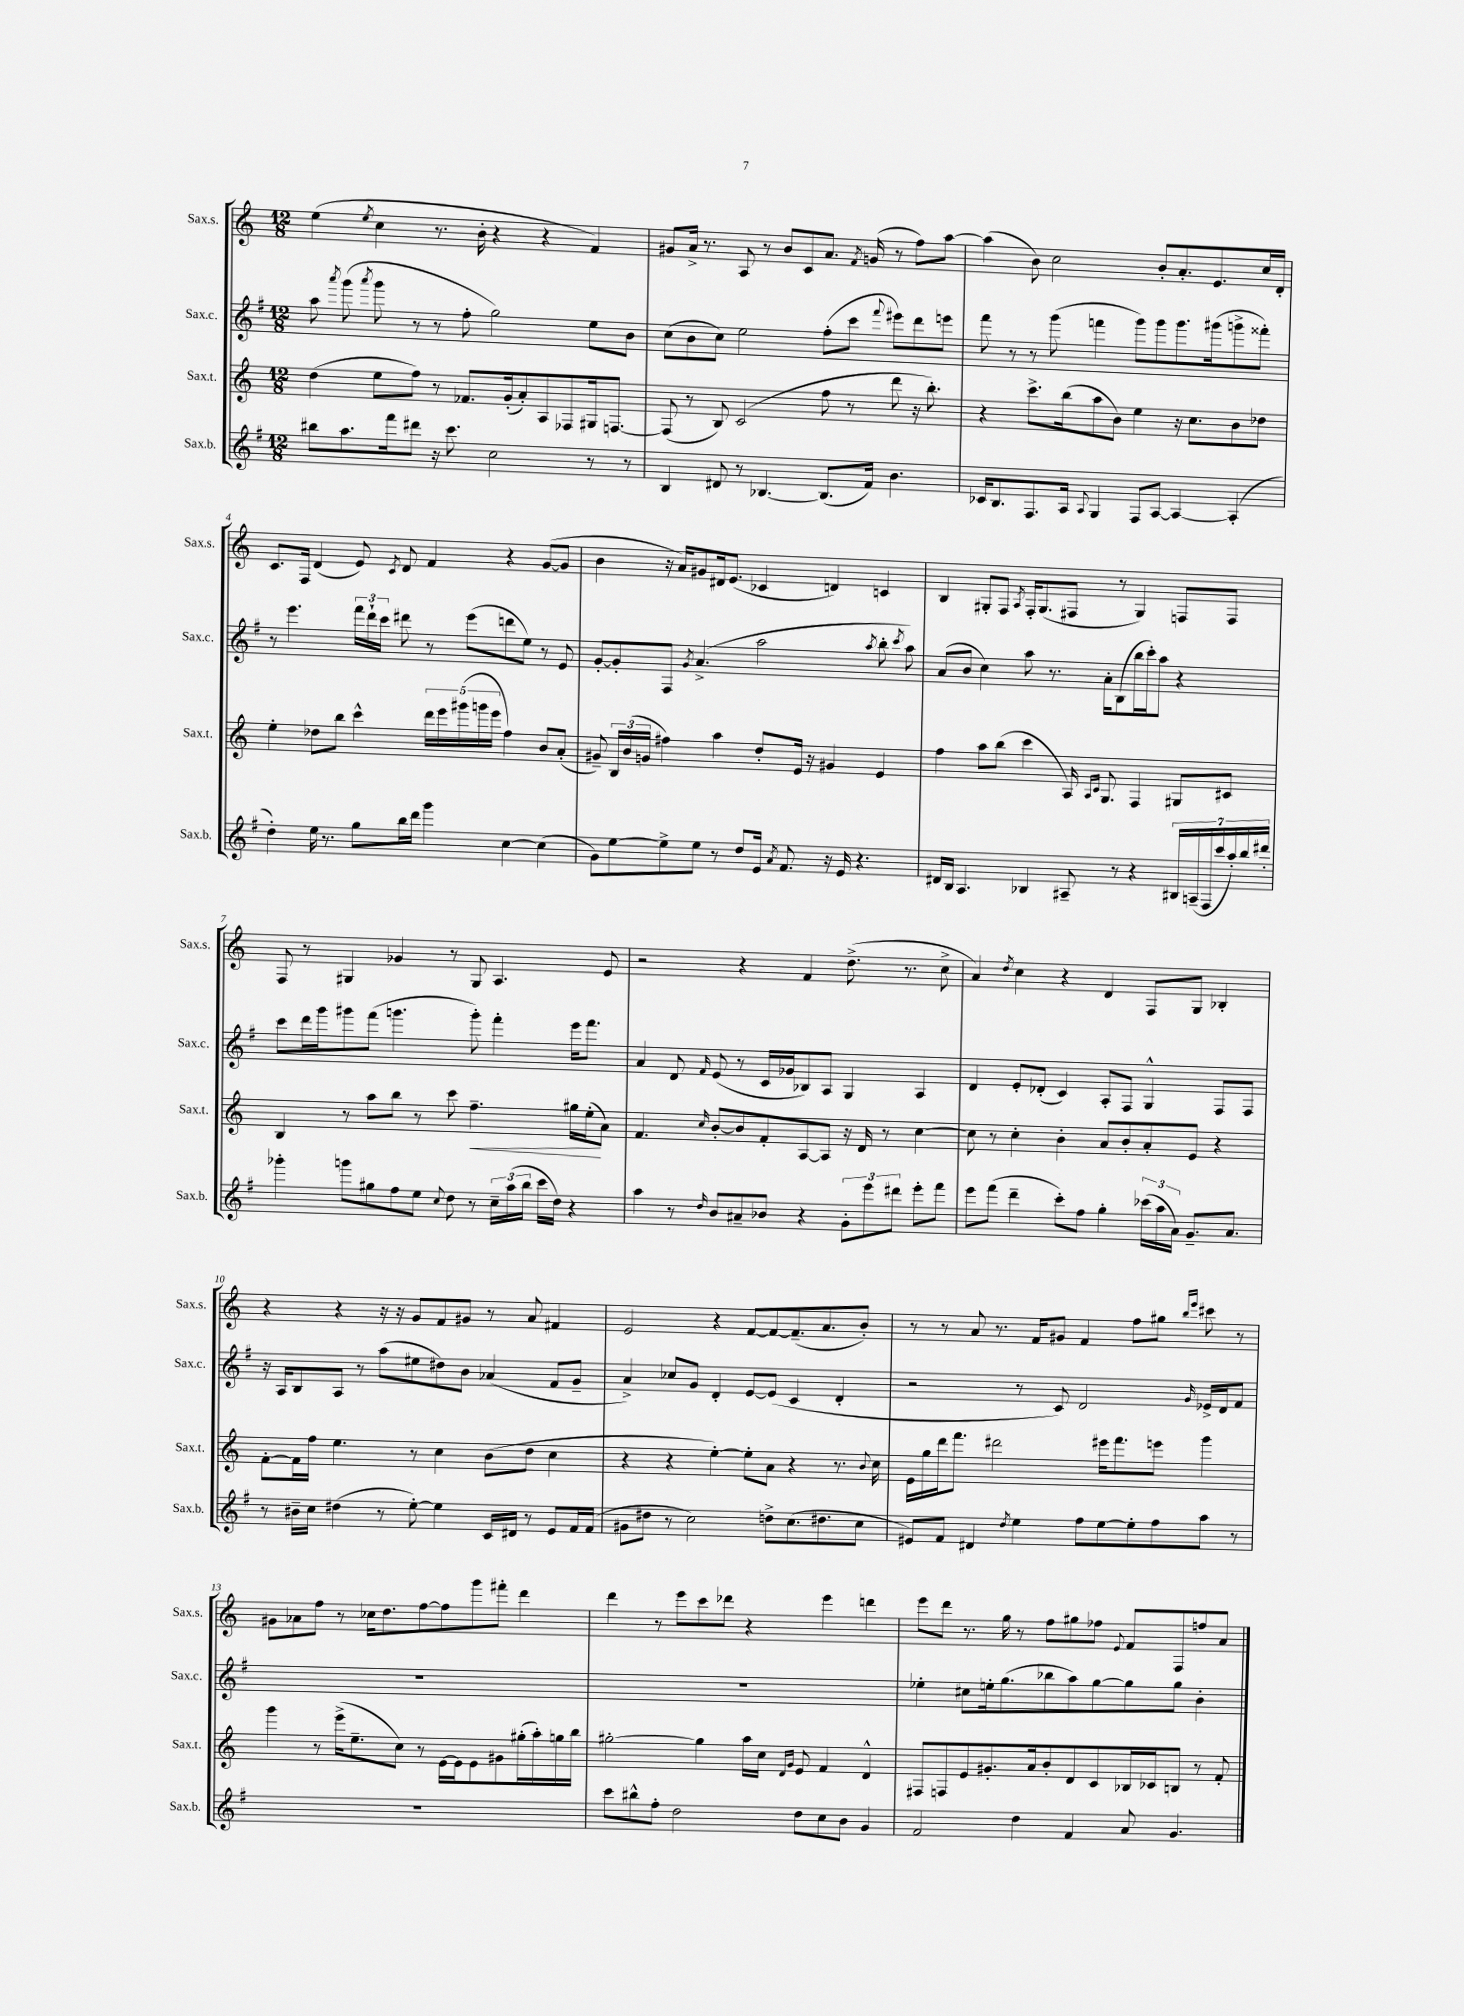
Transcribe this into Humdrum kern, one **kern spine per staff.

**kern	**kern	**kern	**kern
*staff4	*staff3	*staff2	*staff1
*clefG2	*clefG2	*clefG2	*clefG2
*k[f#]	*k[]	*k[f#]	*k[]
*M12/8	*M12/8	*M12/8	*M12/8
8bb#	(4dd	8aa	(4ee
.	.	8qaaa	.
8.aa	.	(8ggg	.
.	.	8qaaa	8qee
.	8ee	8ggg	4cc
16fff#	.	.	.
8ddd#	8ff)	8r	.
16r	8r	8r	8.r
8.ccc	.	.	.
.	8.f-	8ff#'	.
.	.	.	16b'
2cc	.	2gg)	4r
.	(16g'	.	.
.	8a')	.	.
.	8A	.	4r
.	8F-	.	.
8r	16G#	8ee	4f)
.	[8.F	.	.
8r	.	8b	.
=	=	=	=
4B	(8F]	(8cc	8g#
.	8r	8b	16a^
.	.	.	8.r
8d#	8B)	8cc)	.
8r	(2c	2ee	8A
[4.B-	.	.	8r
.	.	.	8b
.	.	.	8c
(8.B-]	8ff	(8ff#'	8.a
.	8r	8ccc	.
.	.	.	8qf
16f#)	.	.	(16g
.	.	8qqfff#	.
4.b	8ddd	8eee#)	8r
.	16r	8ddd	8ff)
.	8.bb')	.	.
.	.	8eee	[8aa
=	=	=	=
16c-	4r	8fff#	(4aa]
8.B	.	.	.
.	.	8r	.
8.F#	8.ccc^	8r	8b)
.	.	(8ggg	2cc
16A	(16bb	.	.
8qqA	.	.	.
4G	8aa	4fff	.
.	8b)	.	.
8F#	4ee	8ggg)	.
[8A	.	8ggg	8b'
4A_	16r	8.ggg	8.a'
.	8.cc	.	.
.	.	(16ggg#	8.e
(4A']	8b	8ggg^	.
.	8dd-	8fff##')	16cc
.	.	.	16d'
=	=	=	=
4dd')	4ee'	8r	8.c
.	.	4.eee	.
.	.	.	16F
16ee	8dd-	.	(4d
8.r	.	.	.
.	8bb	.	.
8gg	4ccc^^	24fff#	8e)
.	.	24ddd`	.
.	.	24ccc	.
.	.	.	8qc
16bb	.	8ddd#	8d
16ddd	.	.	.
4ggg	20ddd	8r	4f
.	20eee	.	.
.	(20ggg#	.	.
.	.	(8eee	.
.	20ggg	.	.
.	20eee	.	.
[4cc	4ff)	8ddd	4r
.	.	8ee)	.
(4cc]	8b	8r	([8g
.	(8a'	8e	8g]
=	=	=	=
8g)	8g#~)	[8g'	4b
[8ee	24B	8g']	.
.	(24b	.	.
.	24g	.	.
8ee^]	4ff#)	8F#	16r
.	.	.	16a)
.	.	8qg	.
8ee	.	(4.a^	8g#
8r	4aa	.	16d#
.	.	.	(8.e
8dd	.	.	.
16e	8dd'	2aa	4c-
8qa	.	.	.
8.f#	.	.	.
.	16e	.	.
.	16r	.	.
16r	4g#	.	4d)
16e	.	.	.
4.r	.	.	.
.	.	8qaa	.
.	4e	8bb'	4c
.	.	8qccc	.
.	.	8aa)	.
=	=	=	=
16d#	4ff	(8a	4B
16B	.	.	.
4.A	.	8b	.
.	8aa	4cc)	8G#'
.	(8bb	.	8F
.	.	.	8qA
4B-	4ccc	8aa	16F'
.	.	.	(8.G#
.	.	8.r	.
8A#~	16A)	.	8F#
.	16qqA	.	.
.	16qqc	.	.
.	8.G	16a'	.
8r	.	(8B	8r
4r	4F	16bb	4G#)
.	.	16ccc')	.
.	.	8aa	.
28B#	8G#	4r	8F
(28A~	.	.	.
28F#	.	.	.
28ccc	.	.	.
.	8c#	.	8F
28aa')	.	.	.
28bb	.	.	.
28ddd#'	.	.	.
=	=	=	=
4ggg-'	4B	8ccc	8F
.	.	16ddd	8r
.	.	16ggg	.
8ggg	8r	8ggg#	4G#
8gg#	8aa	(8fff#	.
8ff#	8bb	4.ggg	4g-
8ee	8r	.	.
8qqcc	.	.	.
8dd	8ccc	.	8r
8r	4.ff~	8ggg')	8G#
24cc~	.	4fff#'	4.A
(24aa	.	.	.
24bb	.	.	.
16ccc	.	.	.
16dd)	.	.	.
4r	16gg#	16eee	.
.	(16ee'	8.fff#	.
.	8a)	.	8e
=	=	=	=
4aa	4.f	4a	2r
8r	.	8d	.
16qqdd	16qqcc	16qqf#	.
8b	[8b'	(8e	.
8a#~	8b]	8r	4r
8b-	8f'	16c	.
.	.	16g-	.
4r	[8A	8B-)	4f
.	8A]	8A	.
12g'	16r	4G	(8.dd^
.	16d	.	.
12eee	.	.	.
.	8r	.	.
12ddd#	.	.	.
.	.	.	8.r
8eee'	[4cc	4A	.
8fff#	.	.	8cc^
=	=	=	=
8eee	8cc]	4d	4a)
(8fff#	8r	.	.
.	.	.	8qdd
4ddd~	4cc'	8e'	4cc
.	.	(8d-'	.
8ccc')	4b'	4c)	4r
8ff#	.	.	.
4gg'	8a	8A'	4d
.	8b'	8F#	.
(24ccc-	8a'	4G^^	8F
24aa	.	.	.
24a)	.	.	.
8.g~	8e	.	8G
.	4r	8F#	4B-'
8.a	.	.	.
.	.	8F#	.
=	=	=	=
8r	[8f'	16r	4r
.	.	16A	.
16b#~	16f]	8B	.
16cc	16ff	.	.
(4dd#	4.ee	8A	4r
.	.	8r	.
8r	.	(8aa	16r
.	.	.	16r
[8ee')	8r	8ee#	8g
4ee]	4cc	8dd#)	8f
.	.	8b	8g#
16c	(8b	(4a-	8r
16d#	.	.	.
8r	8dd	.	8a
8e	4cc	8f#	4f#
16f#	.	8g~	.
(16f#	.	.	.
=	=	=	=
8g#	4r	4a^)	2e
8dd#	.	.	.
8r	4r	8cc-	.
2cc)	.	8g	.
.	[4ee')	4d'	4r
.	8ee']	[8e	[8f
8dd^	8a	(8e]	8f_
(8.cc	4r	4c	(8.f~]
8.dd#	.	.	8.a
.	8.r	4d'	.
8cc	.	.	8b')
.	8qqb	.	.
.	16cc	.	.
=	=	=	=
8e#)	16e	2r	8r
.	16gg	.	.
8f#	16ddd	.	8r
.	8.fff	.	.
4d#	.	.	8a
.	2ddd#	.	8.r
8qdd	.	.	.
4ee	.	8r	.
.	.	.	16f
.	.	8c)	8g#
8ff#	.	2d	4f
[8ee	16eee#	.	.
.	8.fff	.	.
8ee']	.	.	8ff
8ff#	8eee	.	8gg#
.	.	.	16qqbb
.	.	16qqg	16qqeee
8aa	4ggg	16e-^	8ccc#
.	.	16d	.
8r	.	8f#	8r
=	=	=	=
1.r	4ggg	1.r	8g#
.	.	.	8a-
.	8r	.	8ff
.	(16eee^	.	8r
.	8.ee~	.	.
.	.	.	16cc-
.	.	.	8.dd
.	8cc)	.	.
.	8r	.	[8ff
.	[16e	.	8ff]
.	16e]	.	.
.	8e	.	8ggg
.	8g#	.	8fff#'
.	(16gg#'	.	4ddd
.	16aa')	.	.
.	16gg	.	.
.	16bb	.	.
=	=	=	=
8ccc	[2gg#'	1.r	4ddd
8bb#^^	.	.	.
8ff#'	.	.	8r
2dd	.	.	8eee
.	4gg#]	.	8ccc
.	.	.	8ddd-
.	16aa	.	4r
.	16cc	.	.
.	16qqd	.	.
.	16qqg	.	.
8dd	8e	.	.
8cc	4f	.	4eee
8b	.	.	.
4g	4d^^	.	4ddd
=	=	=	=
2f#	8F#	4ee-'	8eee
.	8F	.	8ddd
.	8e	8cc#	8.r
.	8.g#'	16ee'	.
.	.	(8.gg	16gg
4dd	.	.	8r
.	16a	.	.
.	8b'	8bb-	8ff
4f#	8d	8aa)	8gg#
.	8c	[8gg	8ff-
.	.	.	8qqe
8a	16B-	8gg]	8f
.	16c-	.	.
4.g	8B	8gg	8F
.	8r	4b'	8ff
.	8f'	.	8a
==	==	==	==
*-	*-	*-	*-
